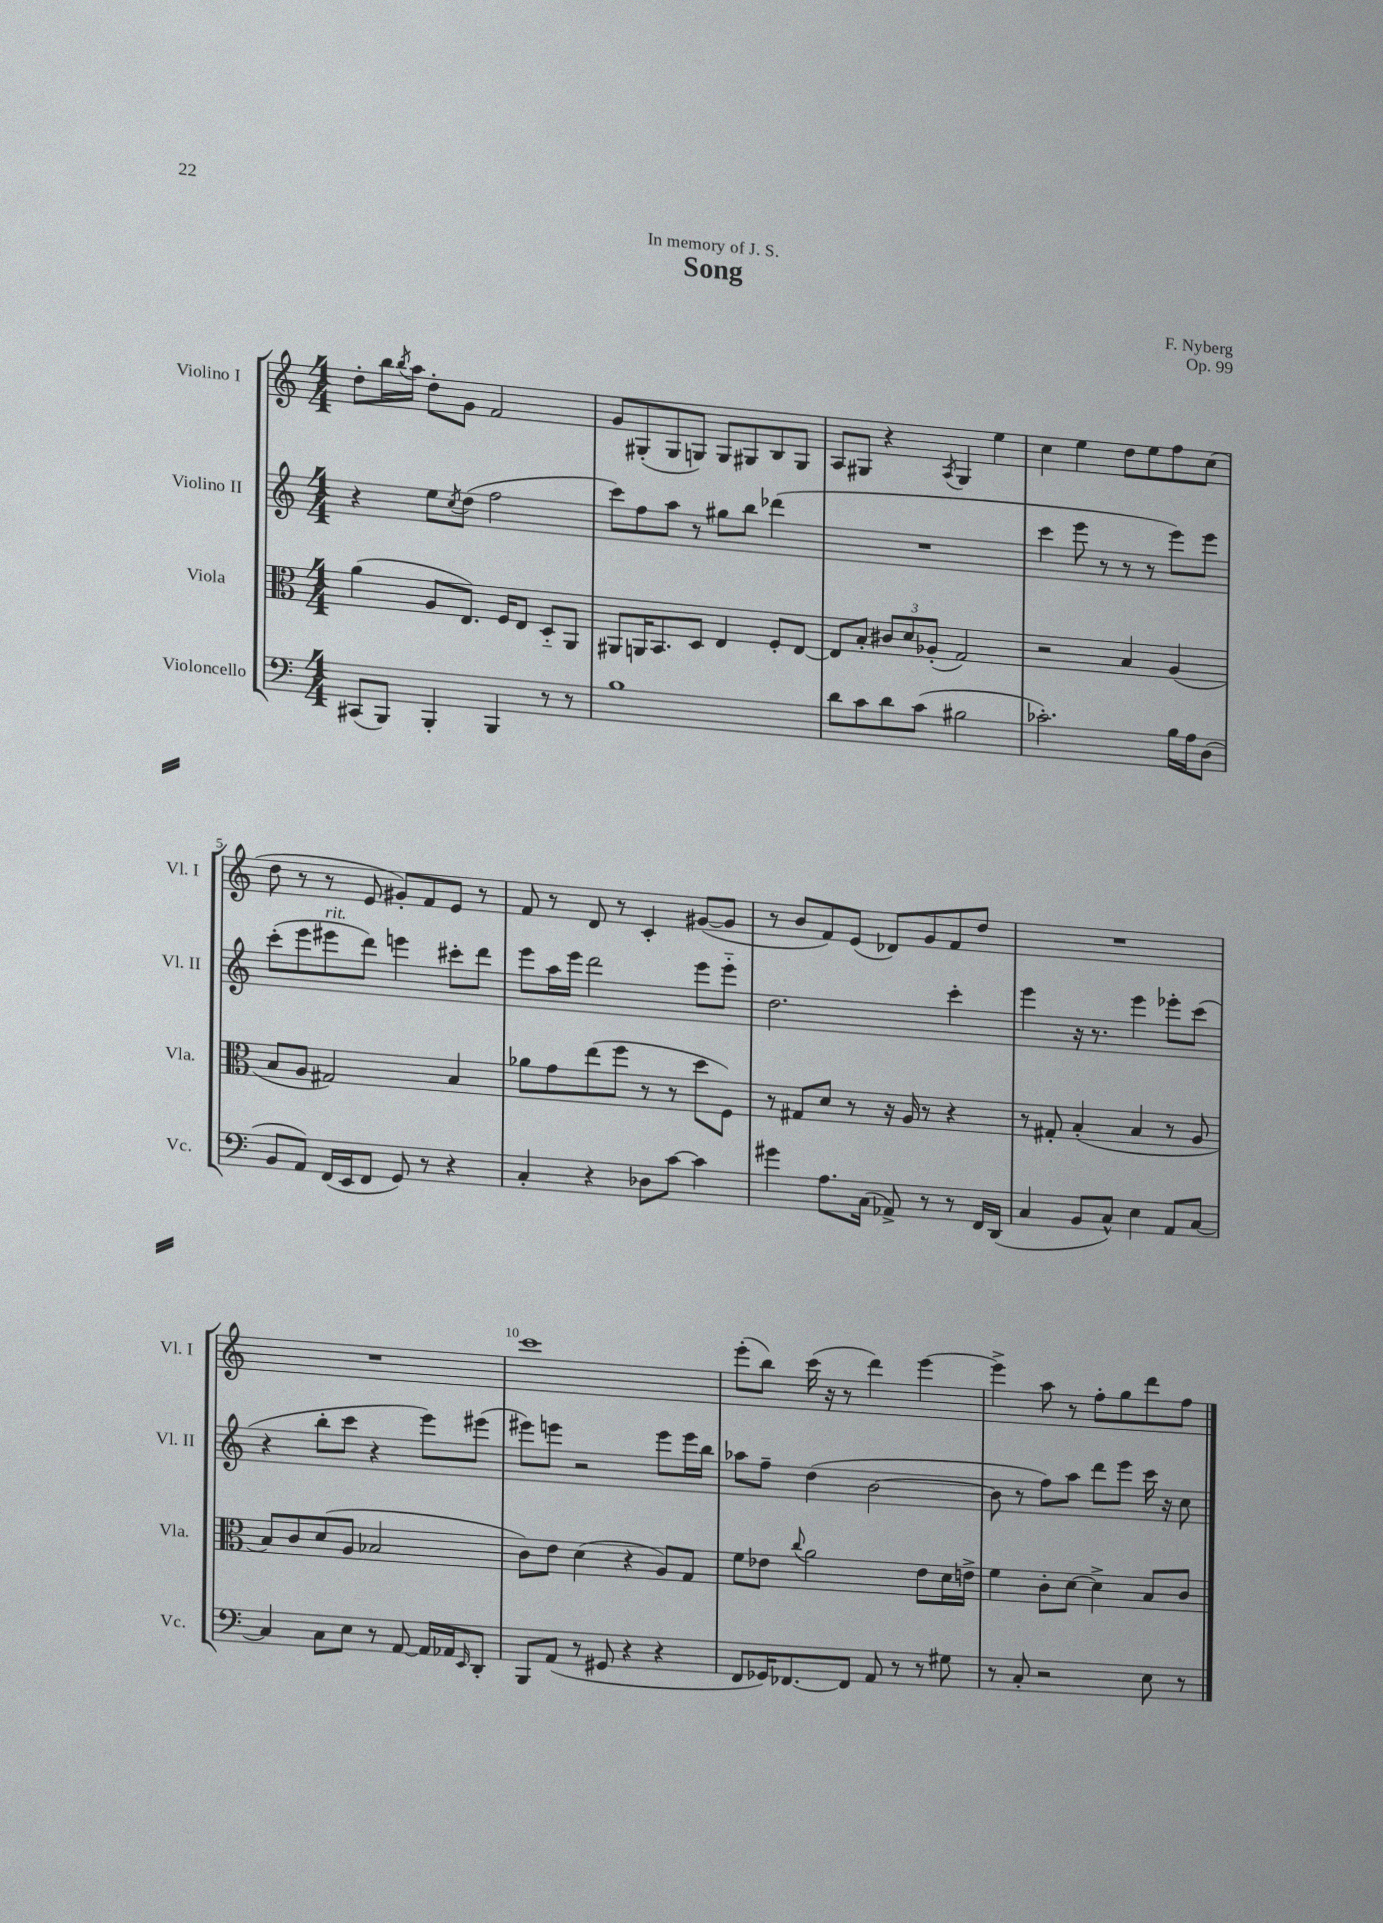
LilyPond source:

\header { title = "Song" composer = "F. Nyberg" dedication = "In memory of J. S." opus = "Op. 99" }
<<
\new StaffGroup <<
\new Staff = "s0" \with { instrumentName = "Violino I" shortInstrumentName = "Vl. I" } {
    \clef treble \key c \major \numericTimeSignature \time 4/4
    d''8-. b''16 \acciaccatura { b''8 } a''16 d''8-. g'8 f'2 |
    g'8 gis8-.( gis8 g8) g8 gis8 b8 gis8 |
    a8 gis8 r4 \acciaccatura { a8 } gis4 e''4 |
    c''4 e''4 d''8 e''8 f''8 c''8( |
    d''8 r8 r8 e'8 gis'8-.) f'8 e'8 r8 |
    f'8 r8 d'8 r8 c'4-. gis'8~( gis'8 |
    r8 b'8 f'8) e'8( des'8) g'8 f'8 d''8 |
    R1 |
    R1 |
    c'''1 |
    e'''8-.( b''8) c'''16( r16 r8 d'''4) e'''4~ |
    e'''4-> a''8 r8 f''8-. g''8 d'''8 f''8 \bar "|." |
}
\new Staff = "s1" \with { instrumentName = "Violino II" shortInstrumentName = "Vl. II" } {
    \clef treble \key c \major \numericTimeSignature \time 4/4
    r4 e''8 \acciaccatura { c''8 } d''8( f''2 |
    c'''8) f''8 a''8 r8 gis''8 b''8 des'''4( |
    R1 |
    c'''4 e'''8 r8 r8 r8 e'''8) e'''8 |
    c'''8-.( e'''8 eis'''8^\markup { \italic "rit." } d'''8) e'''4 cis'''8-. d'''8 |
    e'''8 a''16 e'''16 d'''2 e'''8 e'''8-_ |
    d''2. c'''4-. |
    e'''4 r16 r8. e'''4 ees'''8-. c'''8( |
    r4 b''8-. c'''8 r4 e'''8) eis'''8( |
    eis'''8) e'''8 r2 e'''8 e'''16 b''16 |
    aes''8 f''8-- d''4( b'2~ |
    b'8 r8 f''8) a''8 d'''8 e'''8 c'''16 r16 c''8 \bar "|." |
}
\new Staff = "s2" \with { instrumentName = "Viola" shortInstrumentName = "Vla." } {
    \clef alto \key c \major \numericTimeSignature \time 4/4
    a'4( a8 e8.) f16 e8 d8-_ a,8 |
    ais,8 a,16 b,8. d8 e4 f8-. e8~ |
    e8 b8-. \tuplet 3/2 { cis'8 d'8 aes8-.( } g2) |
    r2 b4 a4( |
    b8 a8 gis2) b4 |
    aes'8 g'8 e''8( f''8 r8 r8 d''8 f8) |
    r8 gis8 d'8 r8 r16 a16 r8 r4 |
    r8 gis8-. b4-.( b4 r8 a8 |
    b8) c'8 d'8( a8 bes2 |
    c'8) e'8 d'4( r4 a8) g8 |
    f'8 ees'8 \appoggiatura { c''8 } a'2 ees'8 d'16 e'16-> |
    f'4 c'8-. d'8~ d'4-> b8 c'8 \bar "|." |
}
\new Staff = "s3" \with { instrumentName = "Violoncello" shortInstrumentName = "Vc." } {
    \clef bass \key c \major \numericTimeSignature \time 4/4
    cis,8( b,,8) b,,4-. b,,4 r8 r8 |
    b1 |
    d'8 c'8 d'8 c'8( bis2 |
    ces'2.-.) b16 a16 d8( |
    b,8 a,8) f,16( e,16 f,8 g,8) r8 r4 |
    c4-. r4 des8 c'8~ c'4 |
    gis'4 a8. c16( aes,8->) r8 r8 f,16 d,16( |
    c4 b,8 c8-^) e4 a,8 c8~ |
    c4 c8 e8 r8 a,8~ a,16 aes,16 \grace { e,16 } d,8-. |
    b,,8 a,8( r8 gis,8 r4 r4 |
    f,8 ges,16) fes,8.~ fes,8 a,8 r8 r8 gis8 |
    r8 c8-. r2 e8 r8 \bar "|." |
}
>>
>>
\layout { \context { \Score \override BarNumber.break-visibility = ##(#f #t #t) barNumberVisibility = #(every-nth-bar-number-visible 5) } }
